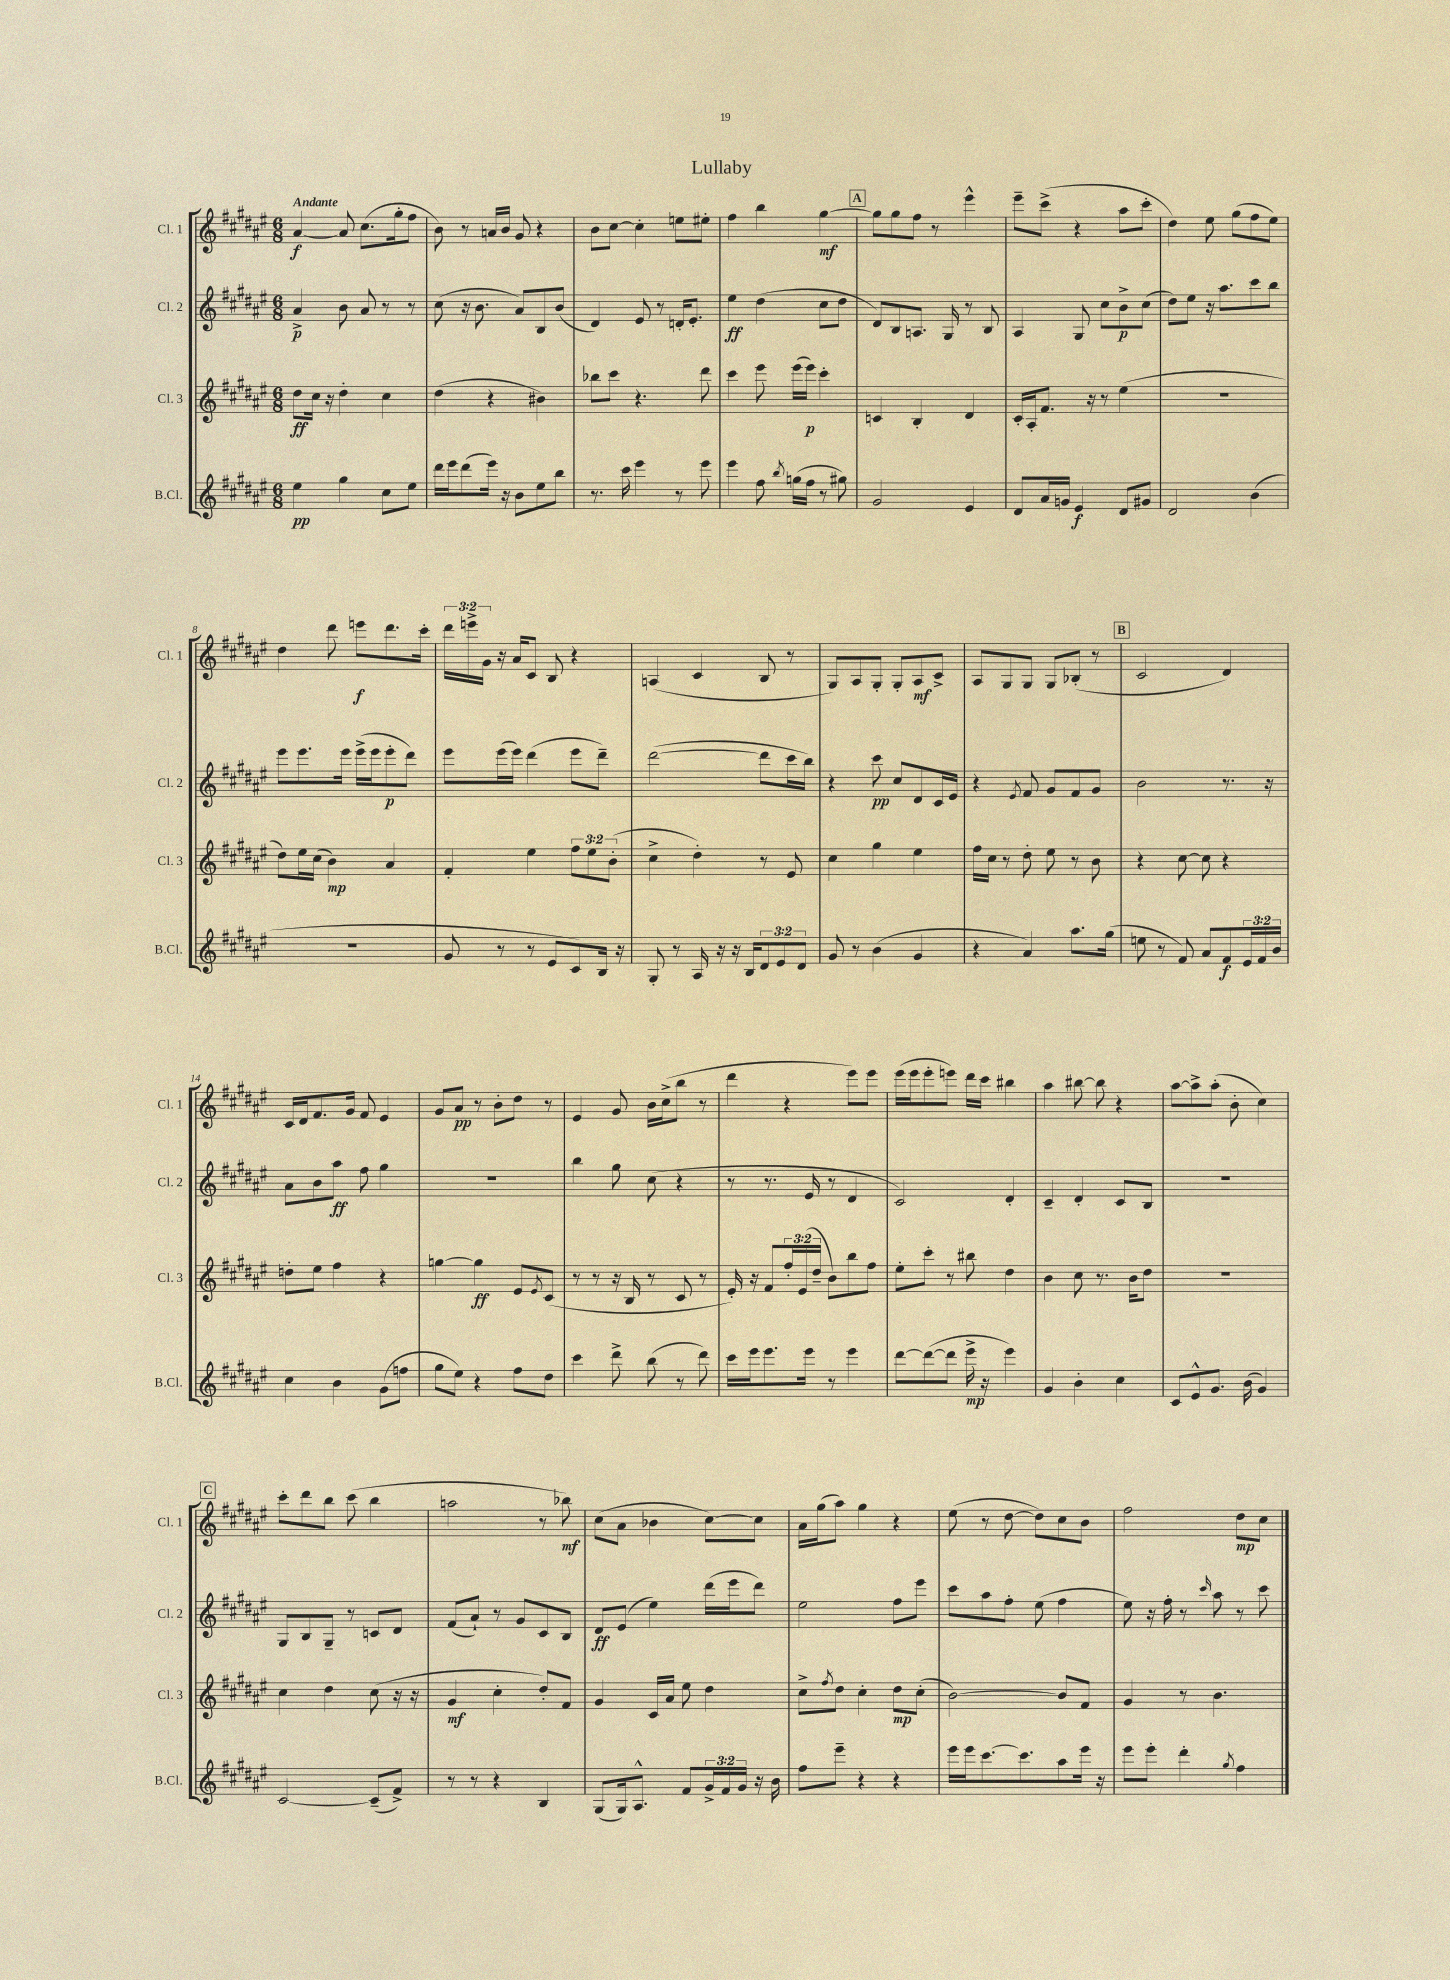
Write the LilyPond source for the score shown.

\header { title = "Lullaby" }
<<
\new StaffGroup <<
\new Staff = "s0" \with { instrumentName = "Cl. 1" shortInstrumentName = "Cl. 1" } {
    \clef treble \key fis \major \numericTimeSignature \time 6/8 \override Staff.TupletNumber.text = #tuplet-number::calc-fraction-text \tempo "Andante"
    ais'4~\f ais'8 cis''8.( gis''16-. fis''8 |
    b'8) r8 a'16 b'16 gis'8 r4 |
    b'8 cis''8~ cis''4-. e''8 eis''8-. |
    fis''4 b''4 gis''4~\mf |
    \mark \markup { \box "A" } gis''8 gis''8 fis''8 r8 eis'''4-^ |
    eis'''8-- cis'''8->( r4 ais''8 cis'''8-. |
    dis''4) eis''8 gis''8( fis''8 eis''8) |
    dis''4 dis'''8 e'''8\f dis'''8. cis'''16-. |
    \tuplet 3/2 { dis'''16 e'''16-> gis'16 } r16 ais'16 cis'8 b8 r4 |
    a4( cis'4 b8 r8 |
    gis8) ais8 gis8-. gis8-. ais8\mf cis'8-> |
    ais8 gis8 gis8 gis8 bes8-.( r8 |
    \mark \markup { \box "B" } cis'2 dis'4) |
    cis'16 dis'16 fis'8. gis'16 fis'8 eis'4 |
    gis'8 ais'8\pp r8 b'8-. dis''8 r8 |
    eis'4 gis'8 b'16 cis''16->( b''8 r8 |
    dis'''4 r4 eis'''8) eis'''8 |
    eis'''16( eis'''16 eis'''8-. e'''8) dis'''16 cis'''16 bis''4 |
    ais''4 bis''8~ bis''8 r4 |
    ais''8~ ais''8-> ais''8-.( b'8-. cis''4) |
    \mark \markup { \box "C" } cis'''8-. dis'''8 b''8 cis'''8( b''4 |
    a''2 r8 bes''8\mf) |
    cis''8( ais'8 bes'4 cis''8~) cis''8 |
    ais'16 gis''16( ais''8) gis''4 r4 |
    eis''8( r8 dis''8~ dis''8) cis''8 b'8 |
    fis''2 dis''8\mp cis''8 \bar "|." |
}
\new Staff = "s1" \with { instrumentName = "Cl. 2" shortInstrumentName = "Cl. 2" } {
    \clef treble \key fis \major \numericTimeSignature \time 6/8
    ais'4->\p b'8 ais'8 r8 r8 |
    cis''8( r16 b'8. ais'8) b8 b'8( |
    dis'4) eis'8 r8 d'16-. eis'8.-. |
    eis''4\ff dis''4( cis''8 dis''8 |
    \mark \markup { \box "A" } dis'8) b8 a8. gis16 r8 b8 |
    ais4 gis8 cis''8 b'8->\p cis''8( |
    dis''8) eis''8 r16 ais''8. cis'''8 b''8 |
    eis'''8 eis'''8. eis'''16 eis'''16->( eis'''16 eis'''8-.\p dis'''8) |
    eis'''8 eis'''16( eis'''16) dis'''4( eis'''8 dis'''8--) |
    dis'''2~( dis'''8 cis'''16 b''16) |
    r4 cis'''8\pp cis''8 dis'8 cis'16 eis'16 |
    r4 \acciaccatura { eis'8 } fis'8 gis'8 fis'8 gis'8 |
    \mark \markup { \box "B" } b'2 r8. r16 |
    ais'8 b'8 ais''8\ff fis''8 gis''4 |
    R2. |
    b''4 gis''8 cis''8( r4 |
    r8 r8. eis'16 r8 dis'4 |
    cis'2) dis'4-. |
    cis'4-- dis'4-. cis'8 b8 |
    R2. |
    \mark \markup { \box "C" } gis8 b8 gis8-- r8 c'8 dis'8 |
    fis'8( ais'8-!) r8 gis'8 cis'8 b8 |
    dis'8\ff eis'8( eis''4) dis'''16( eis'''16 dis'''8) |
    eis''2 fis''8 eis'''8 |
    cis'''8 ais''8 fis''8-. eis''8( fis''4 |
    eis''8) r16 fis''16-. r8 \grace { cis'''16 } ais''8 r8 cis'''8 \bar "|." |
}
\new Staff = "s2" \with { instrumentName = "Cl. 3" shortInstrumentName = "Cl. 3" } {
    \clef treble \key fis \major \numericTimeSignature \time 6/8 \override Staff.TupletNumber.text = #tuplet-number::calc-fraction-text
    dis''8\ff cis''16 r16 dis''4-. cis''4 |
    dis''4( r4 bis'4) |
    bes''8 cis'''8 r4. dis'''8 |
    cis'''4 eis'''8 eis'''16( eis'''16\p) cis'''4-. |
    \mark \markup { \box "A" } c'4 b4-. dis'4 |
    cis'16-. ais16-. fis'8. r16 r8 eis''4( |
    R2. |
    dis''8) eis''16 cis''16( b'4\mp) ais'4 |
    fis'4-. eis''4 \tuplet 3/2 { fis''8 eis''8 b'8-.( } |
    cis''4-> dis''4-.) r8 eis'8 |
    cis''4 gis''4 eis''4 |
    fis''16 cis''16 r8 dis''8-. eis''8 r8 b'8 |
    \mark \markup { \box "B" } r4 cis''8~ cis''8 r4 |
    d''8-. eis''8 fis''4 r4 |
    g''4~ g''4\ff eis'8 \acciaccatura { eis'8 } cis'8( |
    r8 r8 r16 b16 r8 cis'8 r8 |
    eis'16-.) r16 fis'8 \tuplet 3/2 { fis''16-. eis'16( dis''16-- } b'8) b''8 fis''8 |
    eis''8-. cis'''8-. r8 bis''8 dis''4 |
    b'4 cis''8 r8. b'16 dis''8 |
    R2. |
    \mark \markup { \box "C" } cis''4 dis''4 cis''8( r16 r16 |
    gis'4\mf cis''4-. dis''8-.) fis'8 |
    gis'4 cis'16 ais'16 eis''8 dis''4 |
    cis''8-> \acciaccatura { fis''8 } dis''8 cis''4-. dis''8\mp cis''8-.( |
    b'2~) b'8 fis'8 |
    gis'4 r8 b'4. \bar "|." |
}
\new Staff = "s3" \with { instrumentName = "B.Cl." shortInstrumentName = "B.Cl." } {
    \clef treble \key fis \major \numericTimeSignature \time 6/8 \override Staff.TupletNumber.text = #tuplet-number::calc-fraction-text
    eis''4\pp gis''4 cis''8 eis''8 |
    dis'''16 eis'''16 dis'''8( eis'''16) r16 b'8 eis''8 b''8 |
    r8. cis'''16 eis'''4 r8 eis'''8 |
    eis'''4 fis''8 \acciaccatura { b''8 } g''16( fis''16 r8 gis''8) |
    \mark \markup { \box "A" } gis'2 eis'4 |
    dis'8 ais'16 g'16 eis'4\f dis'8 gis'8 |
    dis'2 b'4( |
    R2. |
    gis'8 r8 r8 eis'8 cis'8) b16 r16 |
    gis8-. r8 ais16 r16 r16 b16 \tuplet 3/2 { dis'8 eis'8 dis'8 } |
    gis'8 r8 b'4( gis'4 |
    r4 ais'4) ais''8. gis''16( |
    \mark \markup { \box "B" } e''8 r8 fis'8) ais'8 fis'8\f \tuplet 3/2 { eis'16 fis'16 b'16 } |
    cis''4 b'4 gis'8( f''8 |
    gis''8 eis''8) r4 fis''8 dis''8 |
    cis'''4 dis'''8-> b''8( r8 dis'''8) |
    cis'''16 eis'''16 eis'''8. eis'''16 r8 eis'''4 |
    dis'''8~ dis'''8~( dis'''8 eis'''16->\mp r16 eis'''4) |
    gis'4 b'4-. cis''4 |
    cis'8 eis'8-^ gis'8. b'16( gis'4) |
    \mark \markup { \box "C" } cis'2~ cis'8--( fis'8->) |
    r8 r8 r4 b4 |
    gis8( gis16) ais8.-^ fis'8 \tuplet 3/2 { gis'16-> fis'16 gis'16 } r16 b'16 |
    fis''8 eis'''8-- r4 r4 |
    eis'''16 eis'''16 cis'''8.~ cis'''8. ais''8 eis'''16 r16 |
    eis'''8 eis'''8-. dis'''4-. \acciaccatura { gis''8 } fis''4 \bar "|." |
}
>>
>>
